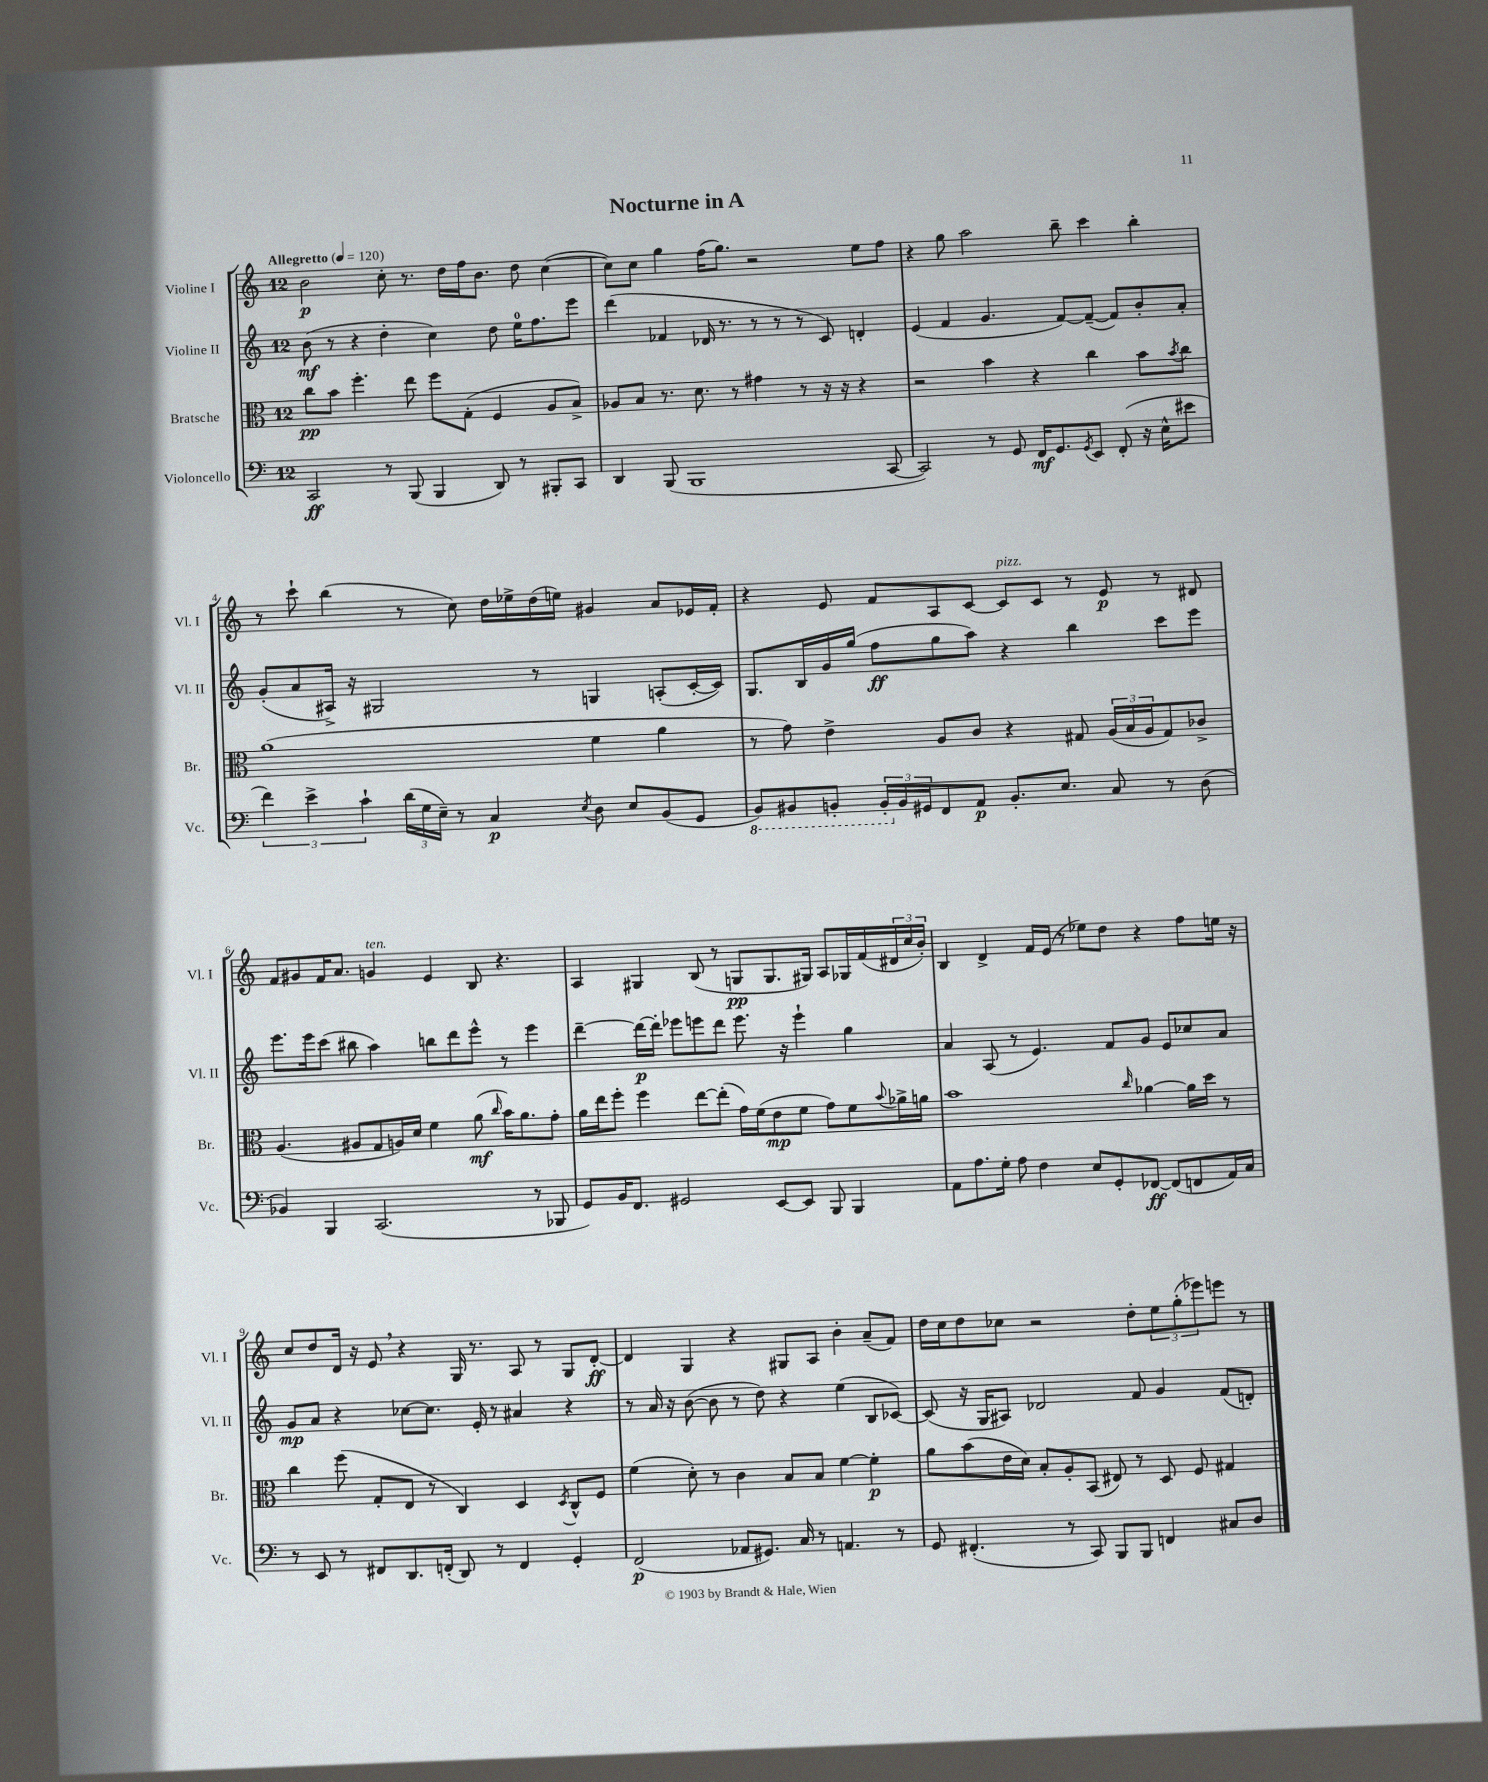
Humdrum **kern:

**kern	**dynam	**kern	**dynam	**kern	**dynam	**kern	**dynam
*part4	*part4	*part3	*part3	*part2	*part2	*part1	*part1
*staff4	*staff4	*staff3	*staff3	*staff2	*staff2	*staff1	*staff1
*I"Violoncello	*	*I"Bratsche	*	*I"Violine II	*	*I"Violine I	*
*I'Vc.	*	*I'Br.	*	*I'Vl. II	*	*I'Vl. I	*
*clefF4	*	*clefC3	*	*clefG2	*	*clefG2	*
*k[]	*	*k[]	*	*k[]	*	*k[]	*
*M12/8	*	*M12/8	*	*M12/8	*	*M12/8	*
*MM120	*	*MM120	*	*MM120	*	*MM120	*
=1	=1	=1	=1	=1	=1	=1	=1
!	!	!	!	!	!	!LO:TX:a:B:t=Allegretto	!
2CC/	ff	8cc\L	pp	(8b\	mf	2b\	p
.	.	8b\J	.	8r	.	.	.
.	.	4.ff'\	.	4r	.	.	.
8r	.	.	.	4dd'\	.	8cc'\	.
(8BBB/	.	8ee\	.	.	.	8.r	.
4BBB/	.	8ff\L	.	4cc\)	.	.	.
.	.	.	.	.	.	16dd\LL	.
.	.	(8G'\J	.	.	.	16ff\J	.
.	.	.	.	.	.	8.b\J	.
8DD/)	.	4F/	.	8dd\	.	.	.
8r	.	.	.	16ee\KL	.	8dd\	.
.	.	.	.	8.ff\	.	.	.
8BBB#X'/L	.	8A/L	.	.	.	([4cc\	.
8CC/J	.	8B^/J)	.	8eee\J	.	.	.
=2	=2	=2	=2	=2	=2	=2	=2
4DD/	.	8A-X/L	.	(4ddd\	.	8cc\L])	.
.	.	8B/J	.	.	.	8cc\J	.
(8BBB/	.	8.r	.	4f-X/	.	4gg\	.
1BBB	.	.	.	.	.	.	.
.	.	8.d\	.	.	.	.	.
.	.	.	.	16d-X/	.	(16ff\KL	.
.	.	.	.	8.r	.	8.gg\J)	.
.	.	8r	.	.	.	.	.
.	.	4g#X\	.	8r	.	2r	.
.	.	.	.	8r	.	.	.
.	.	8r	.	8r	.	.	.
.	.	16r	.	8c/)	.	.	.
.	.	16r	.	.	.	.	.
.	.	4r	.	4dn'/	.	8ee\L	.
[8CC/	.	.	.	.	.	8ff\J	.
=3	=3	=3	=3	=3	=3	=3	=3
2CC/])	.	2r	.	(4e/	.	4r	.
.	.	.	.	4f/	.	8gg\	.
.	.	.	.	.	.	2aa\	.
8r	.	4b\	.	4.g/	.	.	.
8GG/	.	.	.	.	.	.	.
16FF/KL	mf	4r	.	.	.	.	.
8.GG/	.	.	.	.	.	.	.
.	.	.	.	[8f/L)	.	8bb~\	.
8qGG/	.	.	.	.	.	.	.
8EE/J	.	4cc\	.	(8f~/J_	.	4ccc\	.
(8FF'/	.	.	.	8f/L])	.	.	.
16r	.	8b\L	.	8b'/	.	4bb'\	.
16E^^\KL	.	.	.	.	.	.	.
.	.	8qb/	.	.	.	.	.
8e#X\J	.	8cc\J	.	8a'/J	.	.	.
!!LO:LB:g=z
=4	=4	=4	=4	=4	=4	=4	=4
6f\)	.	(1a	.	(8g'/L	.	8r	.
.	.	.	.	8a/	.	8ccc`\	.
6e^\	.	.	.	.	.	.	.
.	.	.	.	16A#X^/Jk)	.	(4bb\	.
.	.	.	.	16r	.	.	.
6c`\	.	.	.	.	.	.	.
.	.	.	.	2G#X/	.	.	.
(24d\LL	.	.	.	.	.	8r	.
24G\	.	.	.	.	.	.	.
24E~\JJ)	.	.	.	.	.	.	.
8r	.	.	.	.	.	8cc\)	.
4C/	p	.	.	.	.	16dd\LL	.
.	.	.	.	.	.	16ee-X^\	.
.	.	.	.	8r	.	(16dd\	.
.	.	.	.	.	.	16een\JJ)	.
8qE/	.	.	.	.	.	.	.
8D\	.	4f\	.	4Gn/	.	4g#X/	.
8E/L	.	.	.	.	.	.	.
(8BB/	.	4a\	.	(8An'/L	.	8a/L	.
8GG/J	.	.	.	[16c'/L	.	16e-X/L	.
.	.	.	.	16c/JJ])	.	16f'/JJ	.
=5	=5	=5	=5	=5	=5	=5	=5
*8ba	*	*	*	*	*	*	*
8BBB/L)	.	8r	.	8.G/L	.	4r	.
8BBB#X/	.	8g\)	.	.	.	.	.
.	.	.	.	16B/L	.	.	.
8BBBn'/J	.	4e^\	.	16g/	.	8e/	.
.	.	.	.	(16gg/JJ	.	.	.
24BBB'/LL	.	.	.	8ff\L	ff	8f/L	.
*X8ba	*	*	*	*	*	*	*
24BB/	.	.	.	.	.	.	.
24GG#X/J	.	.	.	.	.	.	.
8FF/	.	8A/L	.	8gg\	.	8A/	.
8AA/J	p	8c/J	.	8aa\J)	.	[8c/J	.
!	!	!	!	!	!	!LO:TX:a:i:t=pizz.	!
8.BB'/L	.	4r	.	4r	.	8c/L]	.
.	.	.	.	.	.	8c/J	.
8.E/J	.	.	.	.	.	.	.
.	.	8G#X/	.	4bb\	.	8r	.
8C/	.	(24A/LL	.	.	.	8e/	p
.	.	24B/	.	.	.	.	.
.	.	24A/J	.	.	.	.	.
8r	.	8G#/)	.	8ccc\L	.	8r	.
(8D\	.	8c-X^/J	.	8eee\J	.	8d#X/	.
!!LO:LB:g=z
=6	=6	=6	=6	=6	=6	=6	=6
4BB-X/)	.	(4.A/	.	8.eee\L	.	8f/L	.
.	.	.	.	.	.	8g#X/	.
.	.	.	.	16eee\k	.	.	.
4BBB/	.	.	.	(8ccc\J	.	16f/K	.
.	.	.	.	.	.	8.a/J	.
.	.	8A#X/L	.	8bb#X\	.	.	.
!	!	!	!	!	!	!LO:TX:a:i:t=ten.	!
(2.CC/	.	8G/	.	4aa\)	.	4gn/	.
.	.	16An/L)	.	.	.	.	.
.	.	16d/JJ	.	.	.	.	.
.	.	4f\	.	8bbn\L	.	4e/	.
.	.	.	.	8ddd\	.	.	.
.	.	(8a\	mf	8eee^^\J	.	8B/	.
.	.	16qqcc/	.	.	.	.	.
.	.	16b\KL)	.	8r	.	4.r	.
.	.	8.a\	.	.	.	.	.
8r	.	.	.	4eee\	.	.	.
8BBB-X/	.	8g'\J	.	.	.	.	.
=7	=7	=7	=7	=7	=7	=7	=7
8GG/L)	.	16a\LL	.	[4ddd~\	.	4A/	.
.	.	16ee\J	.	.	.	.	.
16BB/K	.	8ff'\J	.	.	.	.	.
8.FF/J	.	.	.	.	.	.	.
.	.	4ff\	.	16ddd\LL_	p	4G#X/	.
.	.	.	.	16ddd'\JJ]	.	.	.
2GG#X/	.	.	.	8eee-X\L	.	.	.
.	.	[8ee\L	.	8eeen\	.	(8B/	.
.	.	(8ee'\J]	.	8ddd\J	.	8r	.
.	.	16g\LL)	.	8.eee\	.	8Gn/L	pp
.	.	(16f\J	.	.	.	.	.
[8EE/L	.	8e\	mp	.	.	8.G/	.
.	.	.	.	16r	.	.	.
8EE/J]	.	8f\J	.	4eee`\	.	.	.
.	.	.	.	.	.	16G#X/Jk)	.
8BBB/	.	8g\L)	.	.	.	8A/L	.
4BBB/	.	8f\	.	4gg\	.	16G-X/L	.
.	.	.	.	.	.	(16f/	.
.	.	8qqb/	.	.	.	.	.
.	.	16a-X^\L	.	.	.	24d#X/	.
.	.	.	.	.	.	24cc/	.
.	.	16an\JJ	.	.	.	.	.
.	.	.	.	.	.	24b'/JJ)	.
=8	=8	=8	=8	=8	=8	=8	=8
8AA\L	.	1b	.	4a/	.	4B/	.
8.A\	.	.	.	.	.	.	.
.	.	.	.	(8A/	.	4d^/	.
16G'\Jk	.	.	.	.	.	.	.
8A\	.	.	.	8r	.	.	.
4F\	.	.	.	4.e/)	.	16f/LL	.
.	.	.	.	.	.	(16e/JJ	.
.	.	.	.	.	.	8r	.
8E/L	.	.	.	.	.	8ee-X\L)	.
8GG'/	.	.	.	8f/L	.	8dd\J	.
.	.	16qqcc/	.	.	.	.	.
[8FF-X/J	ff	[4a-X\	.	8g/J	.	4r	.
(8FF-/L]	.	.	.	8e/L	.	.	.
8FFn/	.	16a-\LL]	.	8cc-X/	.	8ff\L	.
.	.	16dd\JJ	.	.	.	.	.
16AA/L)	.	8r	.	8a/J	.	16een\Jk	.
16C/JJ	.	.	.	.	.	16r	.
!!LO:LB:g=z
=9	=9	=9	=9	=9	=9	=9	=9
8r	.	4cc\	.	8g/L	mp	8cc/L	.
8EE/	.	.	.	8a/J	.	8dd/	.
8r	.	(8ff\	.	4r	.	16d/Jk	.
.	.	.	.	.	.	16r	.
8FF#X/L	.	8G'/L	.	.	.	8e,/	.
8.DD/	.	8E/J	.	[8cc-X\L	.	4r	.
.	.	8r	.	8.cc-\J]	.	.	.
(16FFn'/Jk	.	.	.	.	.	.	.
8DD/)	.	4C/)	.	.	.	16G/	.
.	.	.	.	16e'/	.	8.r	.
8r	.	.	.	8r	.	.	.
4FF/	.	4D/	.	4a#X/	.	8A/	.
.	.	.	.	.	.	8r	.
.	.	8qD/	.	.	.	.	.
4GG'/	.	8C^^/L	.	4r	.	8G/L	.
.	.	8F/J	.	.	.	[8d'/J	ff
=10	=10	=10	=10	=10	=10	=10	=10
(2FF/	p	(4f\	.	8r	.	4d/]	.
.	.	.	.	16a/	.	.	.
.	.	.	.	16r	.	.	.
.	.	8d'\)	.	([8b\	.	4G/	.
.	.	8r	.	8b\]	.	.	.
8AA-X/L	.	4c\	.	8r	.	4r	.
8.GG#X/J)	.	.	.	8dd\)	.	.	.
.	.	8B/L	.	4r	.	8G#X/L	.
16C/	.	.	.	.	.	.	.
8r	.	8B/J	.	.	.	8A/J	.
4.AAn/	.	[4f\	.	(4ee\	.	4b'\	.
.	.	4f'\]	p	8B/L	.	(8a~/L	.
8r	.	.	.	[8c-X/J)	.	8f/J)	.
=11	=11	=11	=11	=11	=11	=11	=11
8GG/	.	8a\L	.	(8c-/]	.	16dd\LL	.
.	.	.	.	.	.	16cc\J	.
(4.FF#X'/	.	(8b\	.	16r	.	8dd\	.
.	.	.	.	16G/KL	.	.	.
.	.	16e\L	.	8A#X/J)	.	8cc-X\J	.
.	.	16d\JJ)	.	.	.	.	.
.	.	8B'/L	.	2d-X/	.	2r	.
8r	.	8A'/	.	.	.	.	.
8CC/)	.	(8BB/J	.	.	.	.	.
8BBB/L	.	8E#X/)	.	.	.	.	.
8BBB/J	.	8r	.	8f/	.	8dd'\L	.
4FFn/	.	8D/	.	4g/	.	12ee\	.
.	.	.	.	.	.	(12gg'\	.
.	.	8F/	.	.	.	.	.
.	.	.	.	.	.	12eee-X\)	.
8C#X/L	.	4G#X/	.	(8f/L	.	8eeen\J	.
8D/J	.	.	.	8dn'/J)	.	8r	.
==	==	==	==	==	==	==	==
*-	*-	*-	*-	*-	*-	*-	*-
